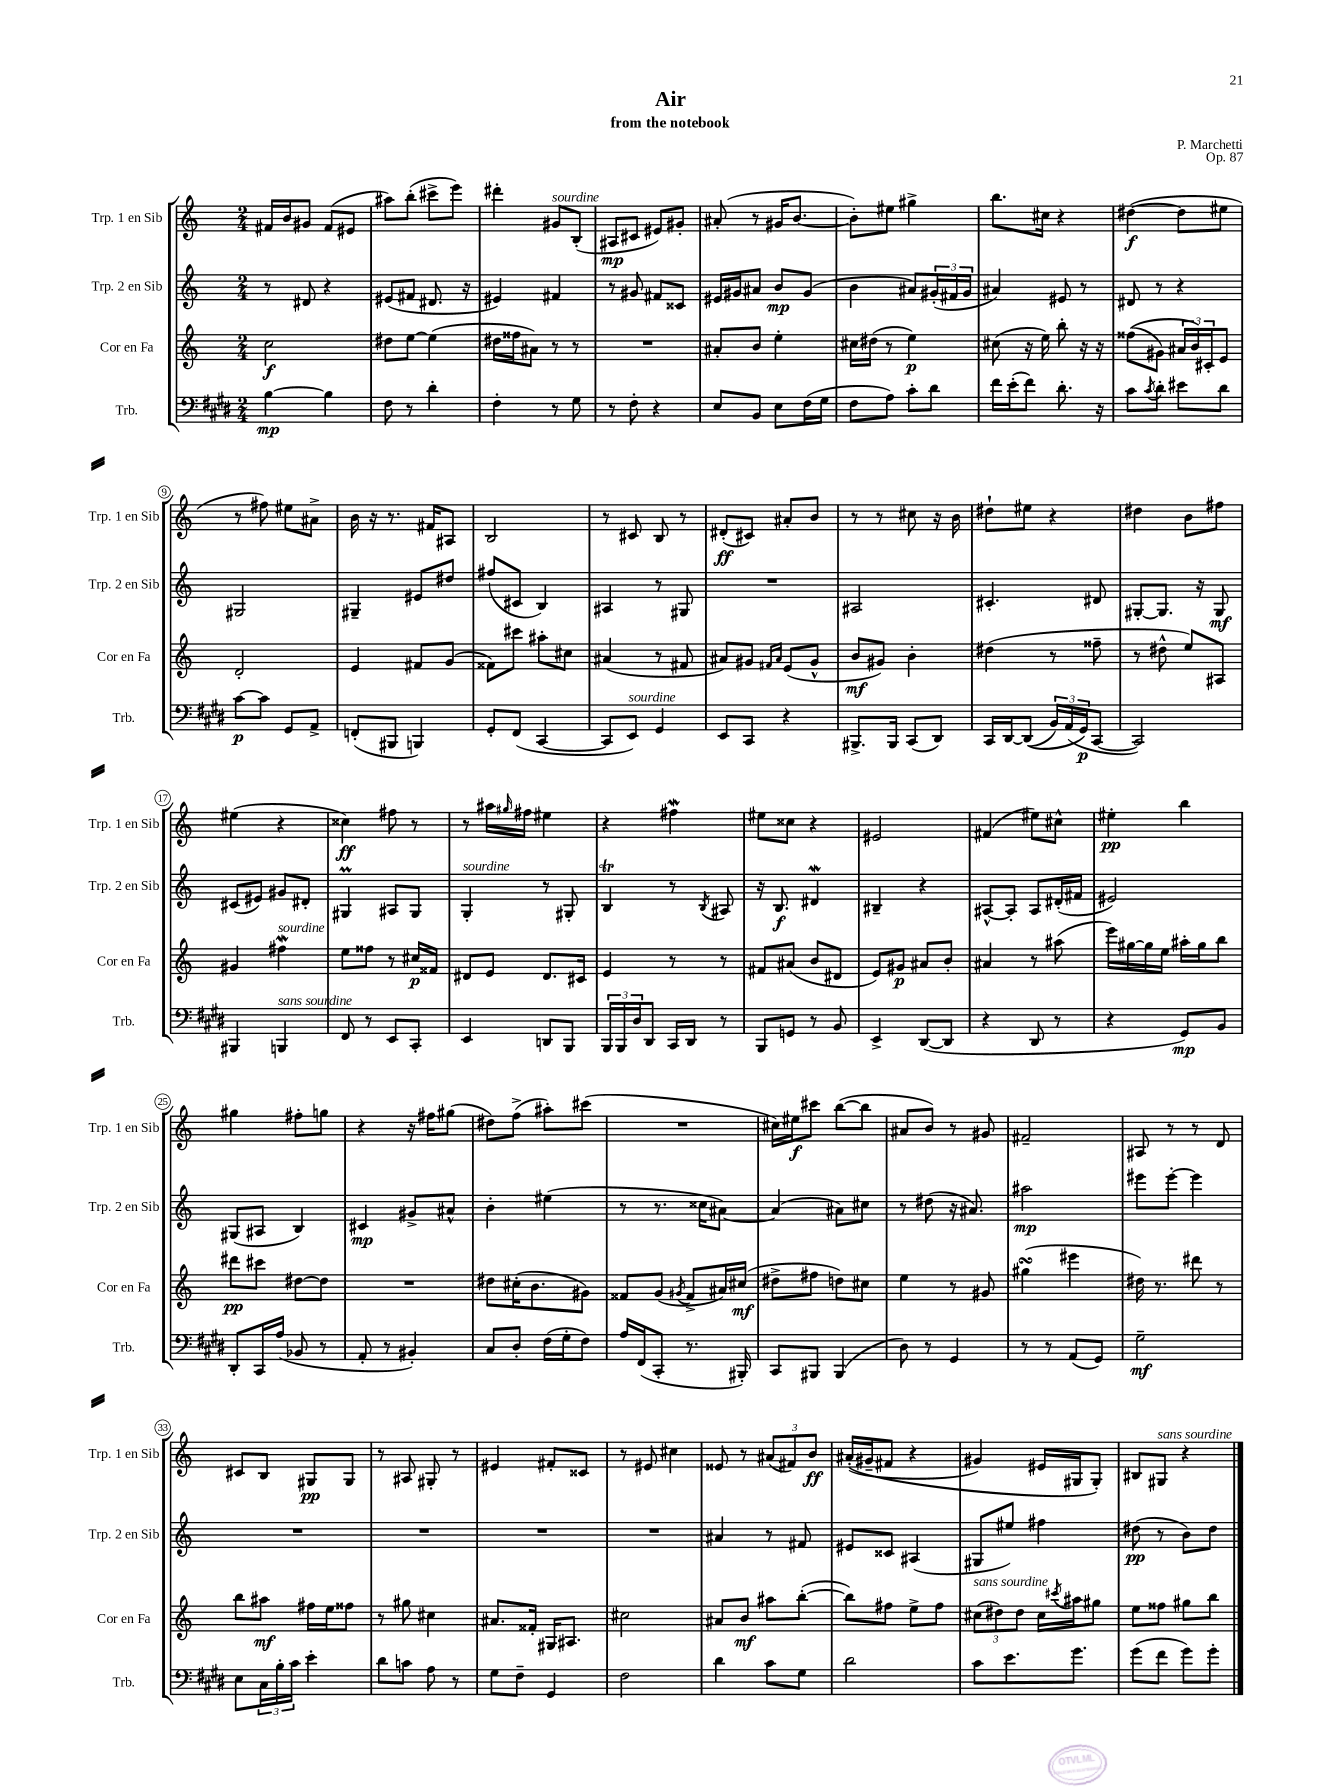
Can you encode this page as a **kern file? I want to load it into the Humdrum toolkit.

**kern	**dynam	**kern	**dynam	**kern	**dynam	**kern	**dynam
*part4	*part4	*part3	*part3	*part2	*part2	*part1	*part1
*staff4	*staff4	*staff3	*staff3	*staff2	*staff2	*staff1	*staff1
*I"Trb.	*	*I"Cor en Fa	*	*I"Trp. 2 en Sib	*	*I"Trp. 1 en Sib	*
*I'Trb.	*	*I'Cor en Fa	*	*I'Trp. 2 en Sib	*	*I'Trp. 1 en Sib	*
*clefF4	*	*clefG2	*	*clefG2	*	*clefG2	*
*k[f#c#g#d#]	*	*k[]	*	*k[]	*	*k[]	*
*M2/4	*	*M2/4	*	*M2/4	*	*M2/4	*
=1	=1	=1	=1	=1	=1	=1	=1
[4B\	mp	2cc\	f	8r	.	16f#X/LL	.
.	.	.	.	.	.	16b/J	.
.	.	.	.	8d#X/	.	8g#X/J	.
4B\]	.	.	.	4r	.	(8f#/L	.
.	.	.	.	.	.	8e#X/J	.
=2	=2	=2	=2	=2	=2	=2	=2
8F#\	.	8dd#X\L	.	(8e#X/L	.	8aa#X\L)	.
8r	.	[8ee\J	.	8f#X/J	.	(8bb'\J	.
4d#'\	.	(4ee\]	.	8.d#X/	.	8ccc#X^\L	.
.	.	.	.	.	.	8eee\J)	.
.	.	.	.	16r	.	.	.
=3	=3	=3	=3	=3	=3	=3	=3
4F#'\	.	16dd#X\LL	.	4e#X/)	.	4ddd#X'\	.
.	.	16ff##X\J	.	.	.	.	.
.	.	8a#X\J)	.	.	.	.	.
!	!	!	!	!	!	!LO:TX:a:i:t=sourdine	!
8r	.	8r	.	4f#X/	.	8g#X/L	.
8G#\	.	8r	.	.	.	(8B'/J	.
=4	=4	=4	=4	=4	=4	=4	=4
8r	.	2r	.	8r	.	8A#X/L	mp
8F#'\	.	.	.	8g#X/	.	8c#X/J	.
4r	.	.	.	8f#X/L	.	8e#X/L)	.
.	.	.	.	8c##X/J	.	8g#X'/J	.
=5	=5	=5	=5	=5	=5	=5	=5
8E/L	.	8a#X'/L	.	16e#X/LL	.	(8a#X'/	.
.	.	.	.	16g#X/J	.	.	.
8BB/J	.	8b/J	.	8a#X/J	.	8r	.
8E\L	.	4ee'\	.	8b/L	mp	16g#X/KL	.
.	.	.	.	.	.	[8.b/J	.
(16F#\L	.	.	.	(8g#/J	.	.	.
16G#\JJ	.	.	.	.	.	.	.
=6	=6	=6	=6	=6	=6	=6	=6
8F#\L	.	16cc#X\LL	.	4b\	.	8b'\L])	.
.	.	(16dd#X\JJ	.	.	.	.	.
8A\J)	.	8r	.	.	.	8ee#X\J	.
8c#'\L	.	4ee\)	p	8a#X/L)	.	4gg#X^\	.
8d#\J	.	.	.	(24g#X'/L	.	.	.
.	.	.	.	24f#X/	.	.	.
.	.	.	.	24g#/JJ	.	.	.
=7	=7	=7	=7	=7	=7	=7	=7
16f#\LL	.	(8cc#X\	.	4a#X/)	.	8.bb\L	.
(16e'\J	.	.	.	.	.	.	.
8f#\J)	.	16r	.	.	.	.	.
.	.	16ee\)	.	.	.	16cc#X\Jk	.
8.d#'\	.	8bb'\	.	8e#X/	.	4r	.
.	.	16r	.	8r	.	.	.
16r	.	16r	.	.	.	.	.
=8	=8	=8	=8	=8	=8	=8	=8
8c#\L	.	((8ff##X\L	.	8d#X/	.	([4dd#X\	f
8qc#/	.	.	.	.	.	.	.
8d#'\J	.	8g#X\J)	.	8r	.	.	.
8e#X\L	.	24a#X/LL	.	4r	.	8dd#\L]	.
.	.	24b/)	.	.	.	.	.
.	.	24c#X'/J	.	.	.	.	.
8d#\J	.	8e/J	.	.	.	8ee#X\J	.
!!LO:LB:g=z
=9	=9	=9	=9	=9	=9	=9	=9
[8c#\L	p	2d'/	.	2G#X/	.	8r	.
8c#\J]	.	.	.	.	.	8ff#X\)	.
8GG#/L	.	.	.	.	.	8ee#X\L	.
8AA^/J	.	.	.	.	.	8a#X^\J	.
=10	=10	=10	=10	=10	=10	=10	=10
(8FFn'/L	.	4e/	.	4G#X~/	.	16b\	.
.	.	.	.	.	.	16r	.
8BBB#X/J	.	.	.	.	.	8.r	.
4BBBn/)	.	8f#X/L	.	8e#X/L	.	.	.
.	.	.	.	.	.	16f#X/KL	.
.	.	(8g/J	.	8dd#X/J	.	8A#X/J	.
=11	=11	=11	=11	=11	=11	=11	=11
8GG#'/L	.	8f##X\L)	.	(8ff#X/L	.	2B/	.
(8FF#/J	.	8ccc#X\J	.	8c#X/J	.	.	.
[4CC#/	.	8aa#X'\L	.	4B/)	.	.	.
.	.	8cc#X\J	.	.	.	.	.
=12	=12	=12	=12	=12	=12	=12	=12
8CC#/L]	.	(4a#X/	.	4A#X/	.	8r	.
!LO:TX:a:i:t=sourdine	!	!	!	!	!	!	!
8EE/J)	.	.	.	.	.	8c#X/	.
4GG#/	.	8r	.	8r	.	8B/	.
.	.	8f#X/	.	8G#X/	.	8r	.
=13	=13	=13	=13	=13	=13	=13	=13
8EE/L	.	8a#X/L)	.	2r	.	(8d#X'/L	ff
8CC#/J	.	8g#X/J	.	.	.	8c#X/J)	.
.	.	16qqf#X/LL	.	.	.	.	.
.	.	16qqa#/JJ	.	.	.	.	.
4r	.	(8e/L	.	.	.	8a#X'/L	.
.	.	8g#^^/J	.	.	.	8b/J	.
=14	=14	=14	=14	=14	=14	=14	=14
8.BBB#X^/L	.	8b/L	mf	2A#X/	.	8r	.
.	.	8g#X/J)	.	.	.	8r	.
16BBB#/Jk	.	.	.	.	.	.	.
(8CC#/L	.	4b'\	.	.	.	8cc#X\	.
8DD#/J)	.	.	.	.	.	16r	.
.	.	.	.	.	.	16b\	.
=15	=15	=15	=15	=15	=15	=15	=15
16CC#/LL	.	(4dd#X\	.	4.c#X'/	.	8dd#X`\L	.
[16DD#/J	.	.	.	.	.	.	.
((8DD#/J]	.	.	.	.	.	8ee#X\J	.
24BB/LL)	.	8r	.	.	.	4r	.
(24AA/	.	.	.	.	.	.	.
24GG#/J)	p	.	.	.	.	.	.
[8CC#/J	.	8ff##X~\	.	8d#X/	.	.	.
=16	=16	=16	=16	=16	=16	=16	=16
2CC#/])	.	8r	.	[8G#X'/L	.	4dd#X\	.
.	.	8dd#X^^\	.	8.G#/J]	.	.	.
.	.	8ee/L)	.	.	.	8b\L	.
.	.	.	.	16r	.	.	.
.	.	8A#X/J	.	8G#/	mf	8ff#X\J	.
!!LO:LB:g=z
=17	=17	=17	=17	=17	=17	=17	=17
4BBB#X/	.	4g#X/	.	(8c#X/L	.	(4ee#X\	.
.	.	.	.	8e#X/J)	.	.	.
!	!	!LO:TX:a:i:t=sourdine	!	!	!	!	!
!LO:TX:a:i:t=sans sourdine	!	!	!	!	!	!	!
4BBBn/	.	4ff#XW\	.	8g#X/L	.	4r	.
.	.	.	.	8d#X'/J	.	.	.
=18	=18	=18	=18	=18	=18	=18	=18
8FF#/	.	8ee\L	.	4G#Xm/	.	4cc##X\)	ff
8r	.	8ff##X\J	.	.	.	.	.
8EE/L	.	8r	.	8A#X/L	.	8ff#X\	.
8CC#'/J	.	16cc#X/LL	p	8G#/J	.	8r	.
.	.	16f##X/JJ	.	.	.	.	.
=19	=19	=19	=19	=19	=19	=19	=19
!	!	!	!	!LO:TX:a:i:t=sourdine	!	!	!
4EE/	.	8d#X/L	.	4G'/	.	8r	.
.	.	8e/J	.	.	.	16aa#X\LL	.
.	.	.	.	.	.	16qqgg#X/	.
.	.	.	.	.	.	16ff#X\JJ	.
8DDn/L	.	8.d#/L	.	8r	.	4ee#X\	.
8BBB/J	.	.	.	8G#X'/	.	.	.
.	.	16c#X/Jk	.	.	.	.	.
=20	=20	=20	=20	=20	=20	=20	=20
24BBB/LL	.	4e/	.	4Bt/	.	4r	.
24BBB/	.	.	.	.	.	.	.
24D#/J	.	.	.	.	.	.	.
8DD#/J	.	.	.	.	.	.	.
16CC#/LL	.	8r	.	8r	.	4ff#XW\	.
16DD#/JJ	.	.	.	.	.	.	.
.	.	.	.	8qB/	.	.	.
8r	.	8r	.	8A#X/	.	.	.
=21	=21	=21	=21	=21	=21	=21	=21
8BBB/L	.	8f#X/L	.	16r	.	8ee#X\L	.
.	.	.	.	8.B/	f	.	.
8GGn/J	.	(8a#X/J	.	.	.	8cc##X\J	.
8r	.	8b/L	.	4d#XW/	.	4r	.
8BB/	.	8d#X/J	.	.	.	.	.
=22	=22	=22	=22	=22	=22	=22	=22
4EE^/	.	8e/L)	.	4B#X~/	.	2e#X/	.
.	.	8g#X/J	p	.	.	.	.
([8DD#/L	.	8a#X/L	.	4r	.	.	.
8DD#/J]	.	8b'/J	.	.	.	.	.
=23	=23	=23	=23	=23	=23	=23	=23
4r	.	4a#X/	.	[8A#X^^/L	.	(4f#X/	.
.	.	.	.	8A#'/J]	.	.	.
8DD#/	.	8r	.	8A#/L	.	8ee#X\L)	.
8r	.	(8aa#X\	.	(16d#X'/L	.	8cc#X^^\J	.
.	.	.	.	16f#X/JJ	.	.	.
=24	=24	=24	=24	=24	=24	=24	=24
4r	.	16eee\LL)	.	2e#X/)	.	4ee#X'\	pp
.	.	[16gg#X\	.	.	.	.	.
.	.	16gg#\]	.	.	.	.	.
.	.	16ee\JJ	.	.	.	.	.
8GG#/L)	mp	16aa#X'\LL	.	.	.	4bb\	.
.	.	16gg#\J	.	.	.	.	.
8BB/J	.	8bb\J	.	.	.	.	.
!!LO:LB:g=z
=25	=25	=25	=25	=25	=25	=25	=25
8DD#'/L	.	8ddd#X\L	pp	(8G#X/L	.	4gg#X\	.
16CC#/L	.	8ccc#X\J	.	8A#X/J	.	.	.
(16A/JJ	.	.	.	.	.	.	.
8BB-X/	.	[8dd#X\L	.	4B/)	.	8ff#X'\L	.
8r	.	8dd#\J]	.	.	.	8ggn\J	.
=26	=26	=26	=26	=26	=26	=26	=26
8AA'/	.	2r	.	4c#X/	mp	4r	.
8r	.	.	.	.	.	.	.
4BB#X'/)	.	.	.	8g#X^/L	.	16r	.
.	.	.	.	.	.	16ff#X\KL	.
.	.	.	.	8a#X^^/J	.	(8gg#X\J	.
=27	=27	=27	=27	=27	=27	=27	=27
8C#/L	.	8dd#X\L	.	4b'\	.	8dd#X\L)	.
8D#'/J	.	(16cc#X'\K	.	.	.	(8ff^\J	.
.	.	8.b\	.	.	.	.	.
(16F#\LL	.	.	.	(4ee#X\	.	8aa#X'\L)	.
16G#'\J	.	.	.	.	.	.	.
8F#\J)	.	8g#X\J)	.	.	.	(8ccc#X\J	.
=28	=28	=28	=28	=28	=28	=28	=28
16A/LL	.	8f##X/L	.	8r	.	2r	.
(16FF#/J	.	.	.	.	.	.	.
8CC#'/J	.	(8g/J	.	8.r	.	.	.
.	.	8qg#X/	.	.	.	.	.
8.r	.	8f##^/L	.	.	.	.	.
.	.	.	.	16cc##X\KL	.	.	.
.	.	16a#X/L)	.	[8a#X\J)	.	.	.
16BBB#X'/)	.	(16cc#X/JJ	mf	.	.	.	.
=29	=29	=29	=29	=29	=29	=29	=29
8CC#/L	.	8dd#X^\L	.	(4a#/]	.	16cc#X\LL)	.
.	.	.	.	.	.	16ee#X\J	f
8BBB#X/J	.	8ff#X\J	.	.	.	8ccc#X\J	.
(4BBB#/	.	8ddn\L)	.	8a#X\L)	.	([8bb\L	.
.	.	8cc#X\J	.	8cc#X\J	.	8bb\J]	.
=30	=30	=30	=30	=30	=30	=30	=30
8D#\)	.	4ee\	.	8r	.	8a#X/L	.
8r	.	.	.	(8dd#X\	.	8b/J)	.
4GG#/	.	8r	.	16r	.	8r	.
.	.	.	.	8.a#X/)	.	.	.
.	.	8g#X/	.	.	.	8g#X/	.
=31	=31	=31	=31	=31	=31	=31	=31
8r	.	(4gg#XsSsS\	.	2aa#X\	mp	2f#X~/	.
8r	.	.	.	.	.	.	.
(8AA/L	.	4eee#X\	.	.	.	.	.
8GG#/J)	.	.	.	.	.	.	.
=32	=32	=32	=32	=32	=32	=32	=32
2G#~\	mf	16dd#X\)	.	8eee#X\L	.	8A#X/	.
.	.	8.r	.	.	.	.	.
.	.	.	.	[8eee#'\J	.	8r	.
.	.	8ddd#X\	.	4eee#\]	.	8r	.
.	.	8r	.	.	.	8d/	.
!!LO:LB:g=z
=33	=33	=33	=33	=33	=33	=33	=33
8E\L	.	8bb\L	.	2r	.	8c#X/L	.
24C#\L	.	8aa#X\J	mf	.	.	8B/J	.
24B'\	.	.	.	.	.	.	.
24c#\JJ	.	.	.	.	.	.	.
4e'\	.	16ff#X\LL	.	.	.	8G#X/L	pp
.	.	16ee\J	.	.	.	.	.
.	.	8ff##X\J	.	.	.	8G#/J	.
=34	=34	=34	=34	=34	=34	=34	=34
8d#\L	.	8r	.	2r	.	8r	.
8cn\J	.	8gg#X\	.	.	.	8A#X/	.
8A\	.	4cc#X\	.	.	.	8G#X'/	.
8r	.	.	.	.	.	8r	.
=35	=35	=35	=35	=35	=35	=35	=35
8G#\L	.	8.a#X/L	.	2r	.	4e#X/	.
8F#~\J	.	.	.	.	.	.	.
.	.	16f##X'/Jk	.	.	.	.	.
4GG#/	.	16G#X/KL	.	.	.	8f#X'/L	.
.	.	8.A#X/J	.	.	.	.	.
.	.	.	.	.	.	8c##X/J	.
=36	=36	=36	=36	=36	=36	=36	=36
2F#\	.	2cc#X\	.	2r	.	8r	.
.	.	.	.	.	.	8e#X/	.
.	.	.	.	.	.	4cc#X\	.
=37	=37	=37	=37	=37	=37	=37	=37
4d#\	.	8a#X/L	.	4a#X/	.	8e##X/	.
.	.	8b/J	mf	.	.	8r	.
8c#\L	.	8aa#X\L	.	8r	.	(12a#X/L	.
.	.	.	.	.	.	12f#X/)	.
8G#\J	.	([8bb'\J	.	8f#X/	.	.	.
.	.	.	.	.	.	12b/J	ff
=38	=38	=38	=38	=38	=38	=38	=38
2d#\	.	8bb\L])	.	8e#X/L	.	((16a#X'/LL	.
.	.	.	.	.	.	16g#X~/J	.
.	.	8ff#X\J	.	8c##X/J	.	8f#X/J	.
.	.	8ee^\L	.	(4A#X/	.	4r	.
.	.	8ff#\J	.	.	.	.	.
=39	=39	=39	=39	=39	=39	=39	=39
!	!	!LO:TX:a:i:t=sans sourdine	!	!	!	!	!
8c#\L	.	(12cc#X\L	.	8G#X/L	.	4g#X/)	.
.	.	12dd#X\)	.	.	.	.	.
8.e\	.	.	.	8ee#X/J)	.	.	.
.	.	12dd#\J	.	.	.	.	.
.	.	16cc#\LL	.	4ff#X\	.	16e#X/LL	.
.	.	8qccc#X/	.	.	.	.	.
8.g#\J	.	16aa#X\J	.	.	.	16G#X/J	.
.	.	8gg#X\J	.	.	.	8G#'/J)	.
=40	=40	=40	=40	=40	=40	=40	=40
(8g#\L	.	8ee\L	.	(8dd#X\	pp	8B#X/L	.
!	!	!	!	!	!	!LO:TX:a:i:t=sans sourdine	!
8f#\J	.	8ff##X\J	.	8r	.	8G#X/J	.
8g#\L)	.	8gg#X\L	.	8b\L)	.	4r	.
8g#'\J	.	8bb\J	.	8dd#\J	.	.	.
==	==	==	==	==	==	==	==
*-	*-	*-	*-	*-	*-	*-	*-
